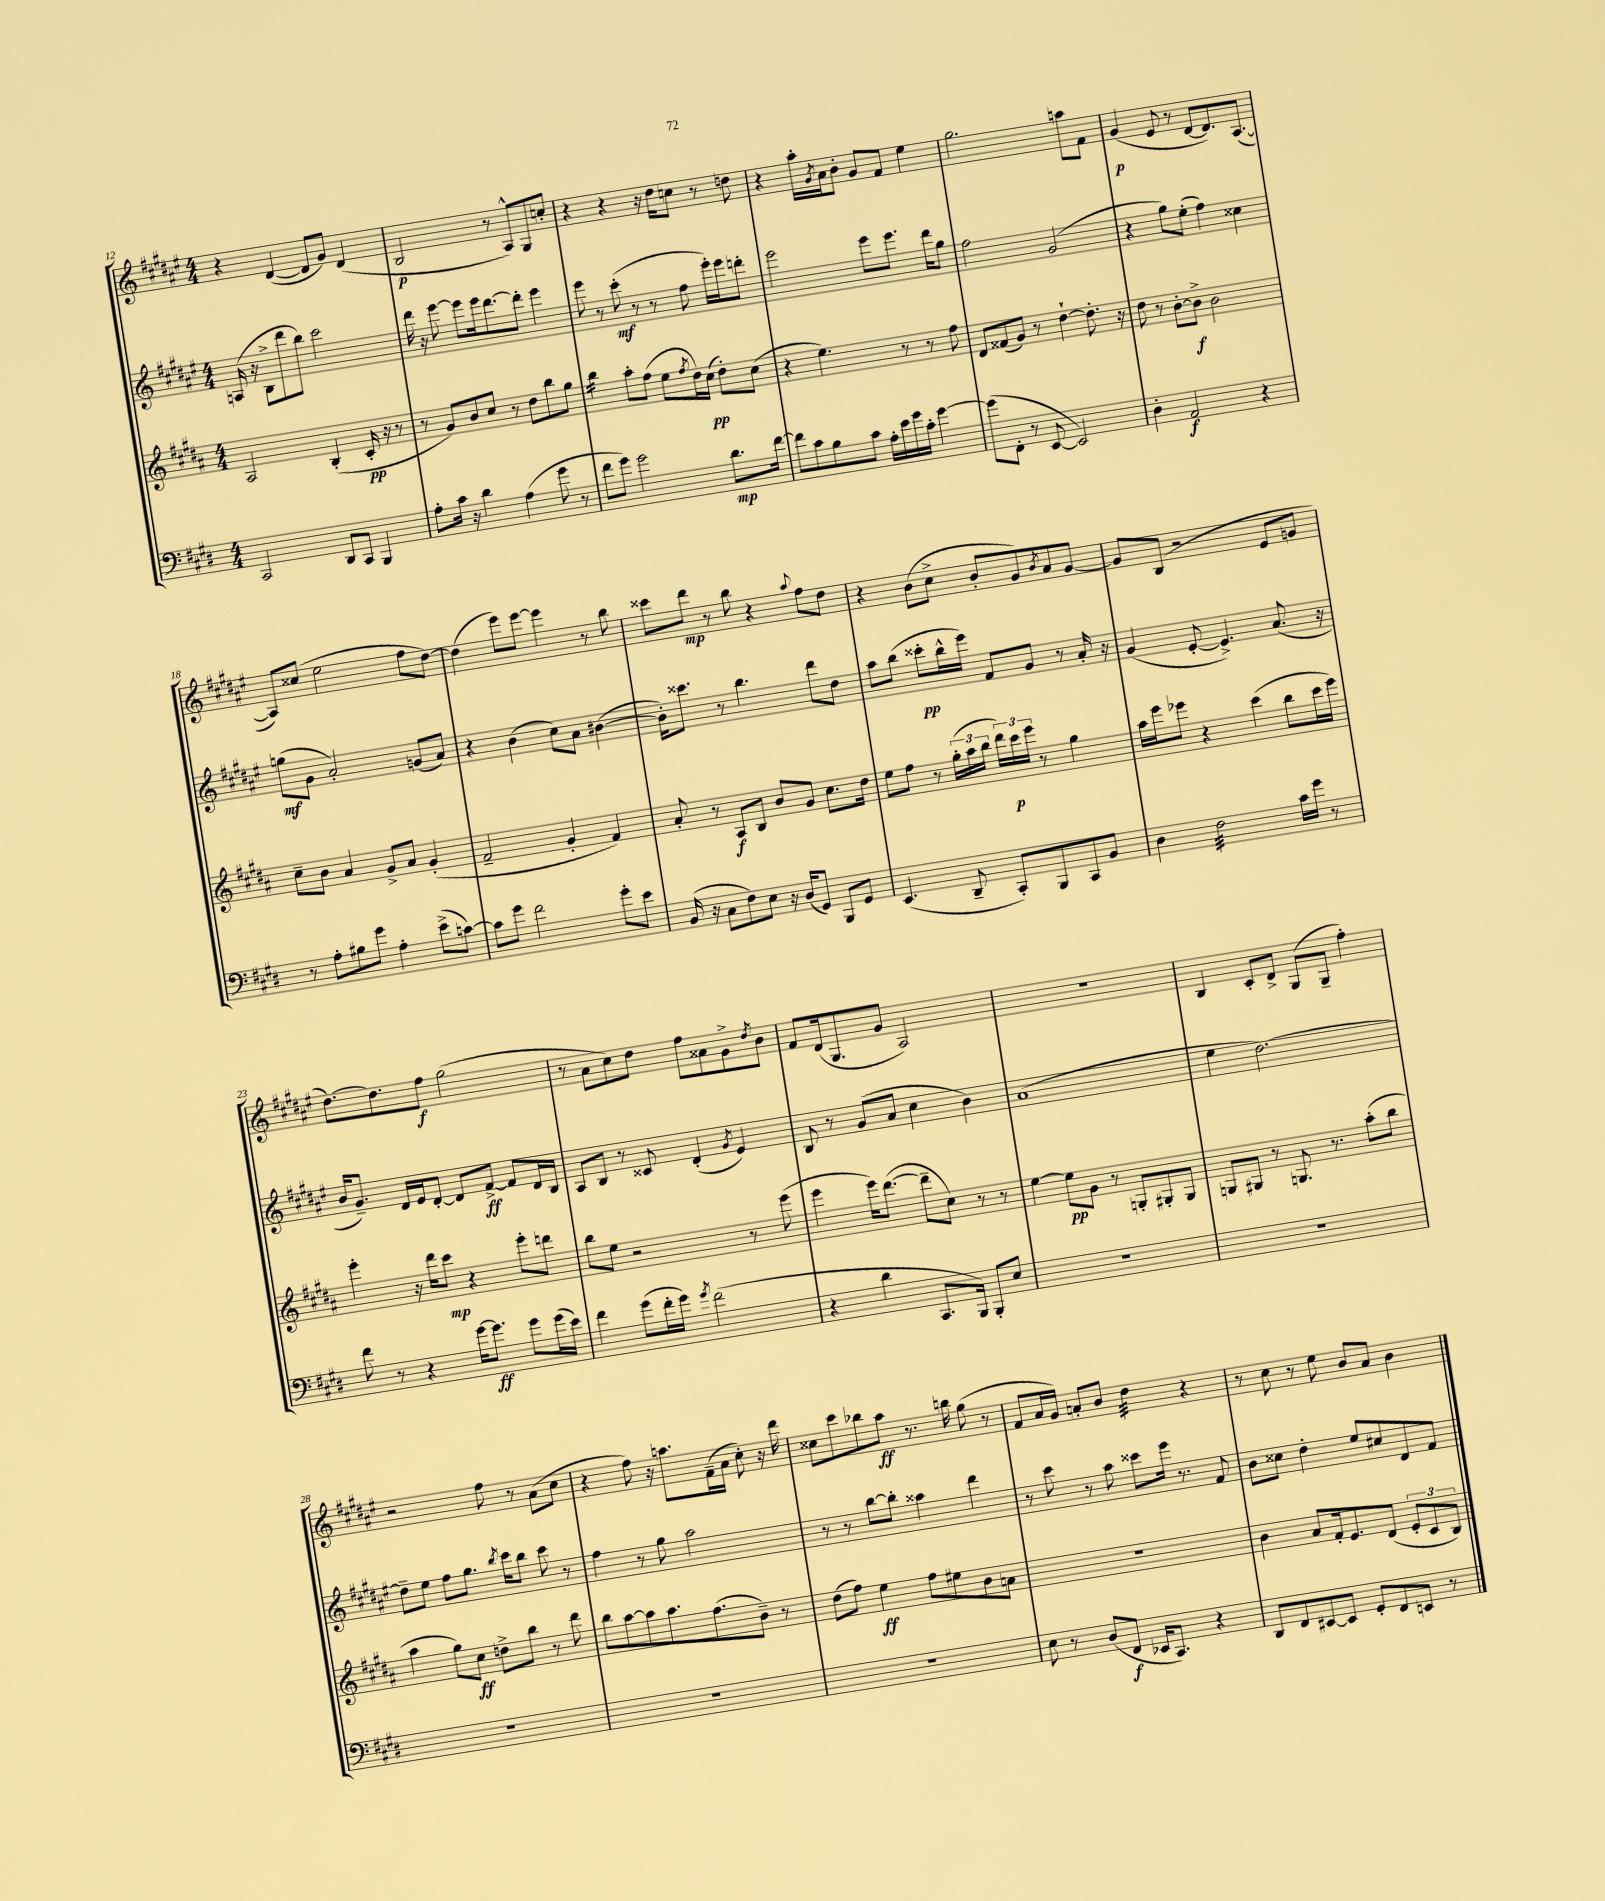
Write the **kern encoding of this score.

**kern	**kern	**kern	**kern
*staff4	*staff3	*staff2	*staff1
*clefF4	*clefG2	*clefG2	*clefG2
*k[f#c#g#d#]	*k[f#c#g#d#a#]	*k[f#c#g#d#a#e#]	*k[f#c#g#d#a#e#]
*M4/4	*M4/4	*M4/4	*M4/4
2CC#	2A#	(16A	4r
.	.	16r	.
.	.	8B^	.
.	.	8ddd#	([4d#
.	.	8bb)	.
8DD#	(4B'	2ccc#	8d#]
8CC#	.	.	8g#)
4BBB	16c#'	.	(4d#
.	16r	.	.
.	8r	.	.
=	=	=	=
8A'	8r	16ddd#	2B
.	.	16r	.
16c#	8g#)	[8eee#	.
16r	.	.	.
4d#	8b	8eee#]	.
.	8cc#	16eee#	.
.	.	[8.ddd#	.
(4A	8r	.	8r
.	8dd#	8ddd#']	8A#^^)
8g#	8bb	4eee#	8G#
8r	8gg#	.	8cc'
=	=	=	=
8f#	4bb	8eee#	4r
8g#)	.	8r	.
2g#	8aa#'	(8ccc#'	4r
.	(8ff#	8r	.
.	8ee	8r	16r
.	.	.	16dd#
.	8qff#	.	.
.	16dd#)	8ff#	8cc
.	(16cc#	.	.
8.d#	8dd#')	16eee#')	8r
.	.	16eee#	.
.	(8cc#	8ddd'	8dd
[16f#	.	.	.
=	=	=	=
8f#]	4r	2eee#	4r
8c#	.	.	.
8B	4.ee)	.	16aa#'
.	.	.	8qg#
.	.	.	16a#
8c#	.	.	8b'
16A'	.	8eee#	8g#
16e	.	.	.
16g#	8r	8.eee#	8f#
16c#'	.	.	.
[4g#	8r	.	4ee#
.	.	16ddd#	.
.	8ff#	8gg#	.
=	=	=	=
(8g#]	8d#	2ff#	2.gg#
8FF#'	(8f##	.	.
8r	8g#)	.	.
[8EE	8r	.	.
2EE])	[4dd#`	(2g#	.
.	8.dd#']	.	8aa
.	.	.	8f#
.	16r	.	.
=	=	=	=
4D#'	8dd#	4r	(4g#
.	8r	.	.
2AA	[8b'	8gg#)	8e#
.	8b^]	(8ee#'	8r
.	2b	4ff#)	[8d#
.	.	.	8.d#])
4r	.	4cc##	.
.	.	.	([8.A#
=	=	=	=
8r	8cc#~	(8gg	8A#])
8A'	8b	8g#	(8cc##
8B#	4a#	2a#')	2ee#
8g#	.	.	.
4A'	8g#^	.	.
.	8a#	.	.
(8e^	(4g#'	(8g	8ff#
[8c)	.	8a#)	[8dd#)
=	=	=	=
8c]	2f#~	4r	(4dd#]
8g#	.	.	.
2f#	.	(4b	8eee#)
.	.	.	[8eee#
.	4g#'	8cc#)	4eee#]
.	.	8a#	.
8g#'	4f#)	([4b#	8r
8e	.	.	8bb
=	=	=	=
(16BB	8a#'	16b#'])	8ccc##
16r	.	8.ccc##	.
8C#	8r	.	8ddd#
8F#)	8A#	8r	8r
8E	8B	4.bb	8bb
16r	8b	.	4r
(16D#	.	.	.
8GG#)	8g#	.	.
.	.	.	8qqaa#
8BBB	8.cc#	8ddd#	8ff#
8GG#	.	8dd#	8dd#
.	16dd#	.	.
=	=	=	=
(4.EE	8ee	8aa#	4r
.	8ff#	(8bb	.
.	8r	8ccc##'	(8b
8DD#~	(24gg#'	16bb^^	8cc#^
.	24aa#	.	.
.	.	16eee#)	.
.	24bb	.	.
8CC#')	24ddd#)	8f#	8b'
.	24ccc#	.	.
.	24eee	.	.
8BBB	8r	8g#	8g#)
.	.	.	8qb
8CC#	4gg#	8r	8a#
8BB	.	16a#'	[8g#
.	.	16r	.
=	=	=	=
4D#	16aa#	(4g#	8g#]
.	16eee	.	.
.	8eee-	.	(8B
2F#	4r	[8e#'	2r
.	.	4.e#^])	.
.	(4ccc#	.	.
16c#	8bb	(8.a#	8e#
16g#	.	.	.
8r	16ccc#	.	8g
.	16eee-)	16r	.
=	=	=	=
8f#	4eee'	16b	[8.dd#)
.	.	8.g#~)	.
8r	.	.	.
.	.	.	8.dd#]
4r	16r	16d#	.
.	16ddd#	16e#	.
.	8ccc#	[8d#'	8ff#
[16g#	4r	8d#]	(2gg#
8.g#]	.	.	.
.	.	[8f#^	.
8g#	8eee'	8f#]	.
(16g#	8ddd	16d#	.
16e)	.	16B	.
=	=	=	=
4f#	8bb	8A#	8r
.	8ee	8B	8a#
(8g#	2r	8r	8cc#)
16f#'	.	8c##	8dd#
16g#)	.	.	.
8qg#	.	.	.
(2f#	.	(4d#'	8ff#
.	.	.	8a##
.	.	8qg#	.
.	8r	4e#)	8g#^
.	.	.	8qdd#
.	(8eee	.	8b
=	=	=	=
4r	4eee	8B	8f#
.	.	8r	(16d#
.	.	.	8.G#
4d#	16eee)	(8g#	.
.	([8.ddd#	.	.
.	.	8a#	8g#
8.CC#	8ddd#~]	4cc#	2A#)
.	8cc#)	.	.
16BBB)	.	.	.
8BBB'	8r	4b)	.
8E	8r	.	.
=	=	=	=
1r	[4ee	(1a#	1r
.	8ee]	.	.
.	8g#	.	.
.	8r	.	.
.	8G'	.	.
.	8G#'	.	.
.	8G#	.	.
=	=	=	=
1r	8G	4ee#	4B
.	8G#	.	.
.	8r	[2.dd#)	8c#'
.	8.G	.	8d#^
.	.	.	(8G#
.	8.r	.	.
.	.	.	8G#~
.	(8aa#'	.	4ff#')
.	8bb	.	.
=	=	=	=
1r	4aa#	8dd#~]	2r
.	.	8ee#	.
.	8gg#)	8ff#	.
.	8cc#	8.gg#	.
.	8dd^	.	8ff#
.	.	8qbb	.
.	.	16ccc#	.
.	8bb	8bb	8r
.	8r	8ccc#	(8a#
.	8ddd#	8r	8cc#
=	=	=	=
1r	8bb	4ff#	4r
.	[8aa#	.	.
.	8aa#]	8r	8ff#)
.	8.aa#	8gg#	16r
.	.	.	8.aa
.	.	2aa#	.
.	(8.ff#	.	.
.	.	.	(16f#~
.	.	.	16a#
.	8b~)	.	8cc#')
.	8r	.	16r
.	.	.	16ddd#
=	=	=	=
1r	(8dd#	8r	8cc##
.	8ff#)	8r	8ccc#
.	4ee	[8bb	8bb-
.	.	8bb']	8aa#
.	8ff#	4aa##	8.r
.	8ee#	.	.
.	.	.	16bb
.	8b	4ddd#	(8gg#
.	8a	.	8r
=	=	=	=
8E	1r	8r	8f#
8r	.	8ccc#	16a#
.	.	.	16g#)
(8D#	.	8r	8a'
8FF#	.	8aa#	8b
16EE-	.	8ccc##	4dd#
8.CC#)	.	.	.
.	.	16eee#	.
.	.	8.r	.
4r	.	.	4r
.	.	8f#	.
=	=	=	=
8DD#	4b	8b	8r
8FF#	.	8cc##	8cc#
[8EE#	8a#	4dd#'	8r
8EE#]	16f#'	.	8ee#
.	8.e	.	.
8GG#'	.	8ee#	8b
8FF#	(8d#	8cc#	8a#
8EE	12e'	8d#	4b
.	12c#	.	.
8r	.	8f#	.
.	12B)	.	.
==	==	==	==
*-	*-	*-	*-
